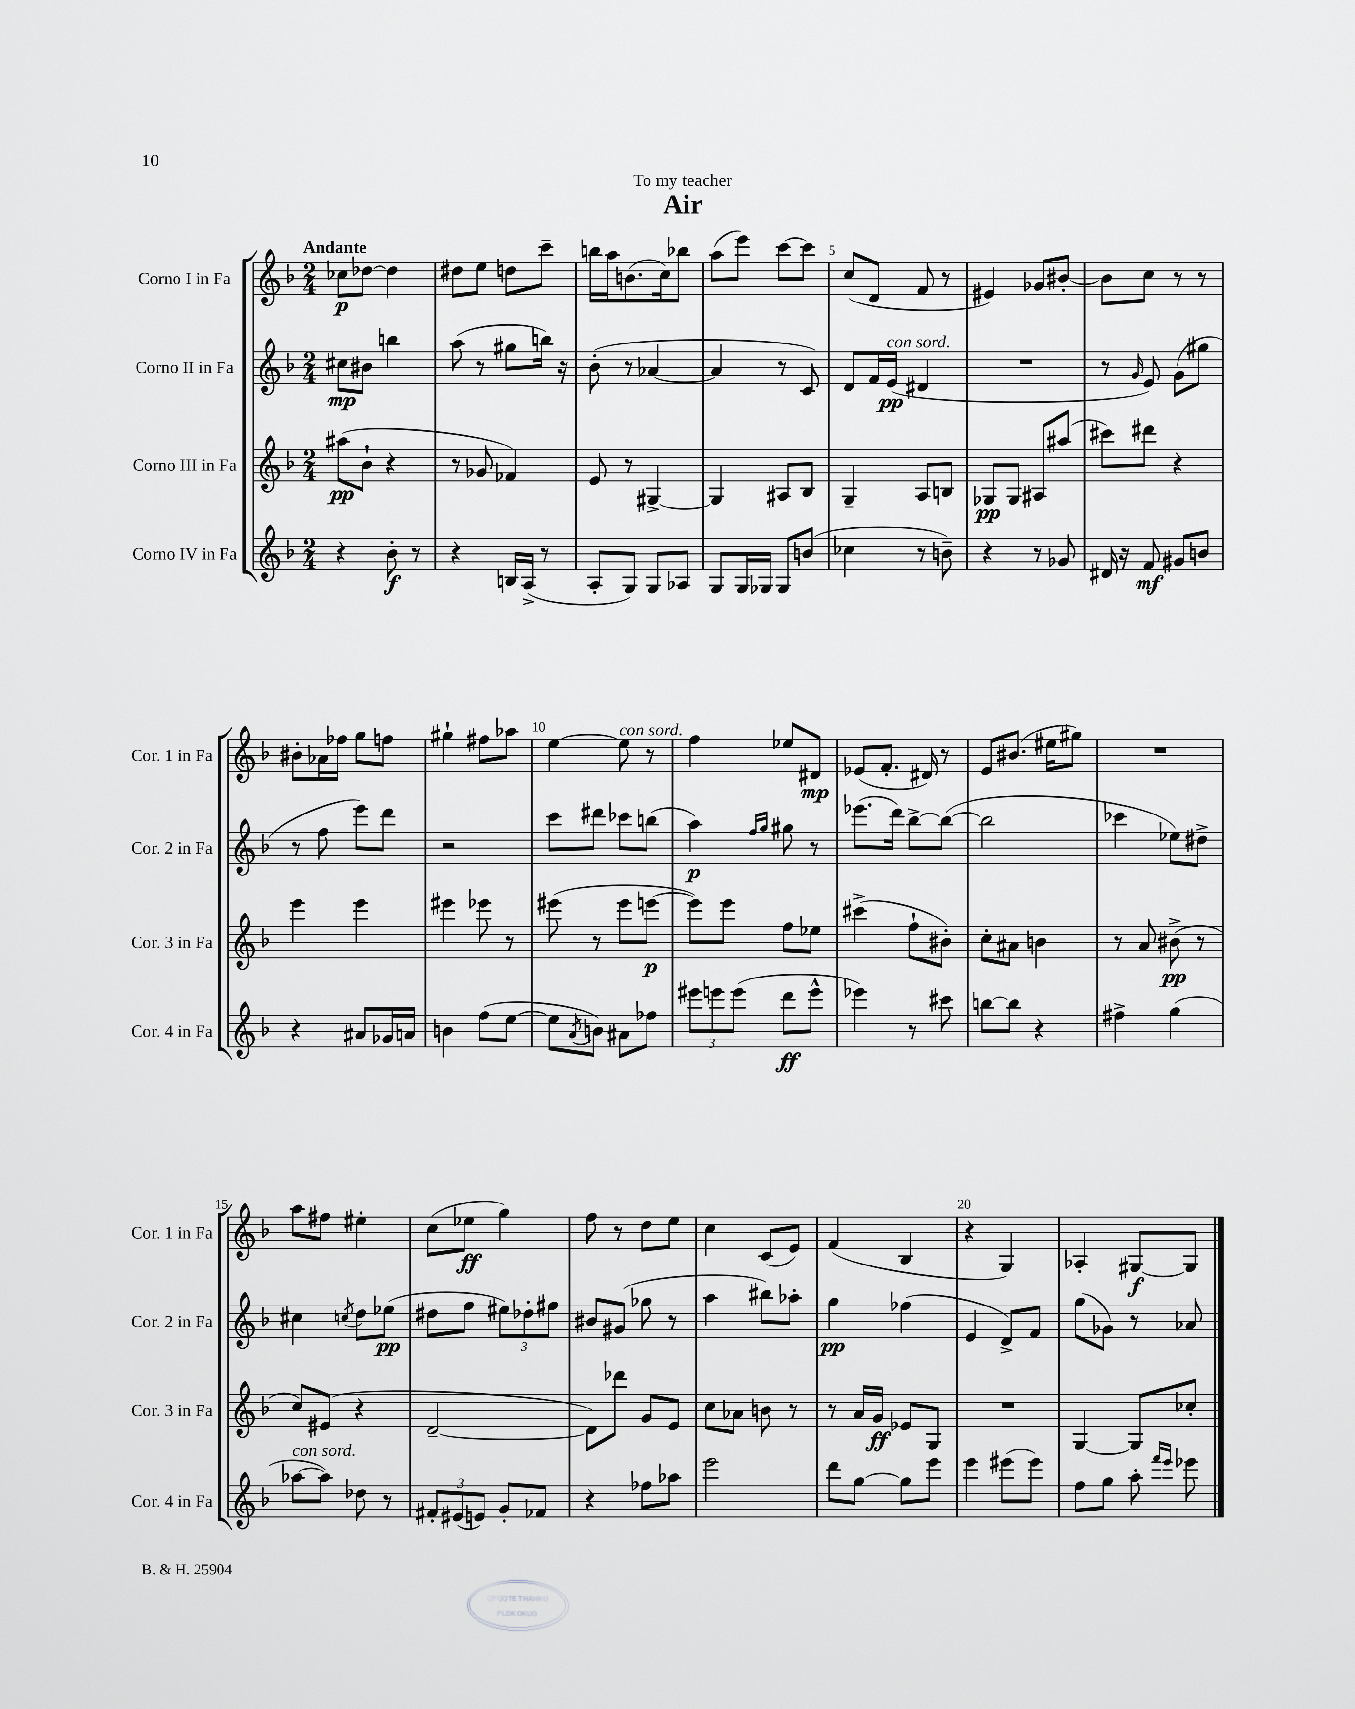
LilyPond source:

\header { title = "Air" dedication = "To my teacher" }
<<
\new StaffGroup <<
\new Staff = "s0" \with { instrumentName = "Corno I in Fa" shortInstrumentName = "Cor. 1 in Fa" } {
    \clef treble \key f \major \numericTimeSignature \time 2/4 \tempo "Andante"
    ces''8\p des''8~ des''4 |
    dis''8 e''8 d''8 c'''8-- |
    b''16 a''16 b'8.( c''16) bes''8 |
    a''8( e'''8) c'''8~ c'''8 |
    c''8( d'8 f'8 r8 |
    eis'4) ges'8 bis'8~-. |
    bis'8 c''8 r8 r8 |
    bis'8-. aes'16 fes''16 g''8 f''8 |
    gis''4-! fis''8 aes''8 |
    e''4~ e''8^\markup { \italic "con sord." } r8 |
    f''4 ees''8 dis'8\mp |
    ees'8( f'8.-. dis'16) r8 |
    e'8 bis'8.( eis''16 gis''8) |
    R2 |
    a''8 fis''8 eis''4-. |
    c''8( ees''8\ff g''4) |
    f''8 r8 d''8 e''8 |
    c''4 c'8( e'8) |
    f'4( bes4 |
    r4 g4) |
    aes4-. gis8~\f gis8 \bar "|." |
}
\new Staff = "s1" \with { instrumentName = "Corno II in Fa" shortInstrumentName = "Cor. 2 in Fa" } {
    \clef treble \key f \major \numericTimeSignature \time 2/4
    cis''8\mp bis'8 b''4 |
    a''8( r8 gis''8 b''16) r16 |
    bes'8-.( r8 aes'4~ |
    aes'4 r8 c'8) |
    d'8 f'16 e'16\pp^\markup { \italic "con sord." }( dis'4 |
    R2 |
    r8 \grace { g'16 } e'8) g'8( gis''8 |
    r8 f''8 e'''8) d'''8 |
    r2 |
    c'''8 dis'''8 ces'''8 b''8( |
    a''4\p) \grace { f''16 g''16 } gis''8 r8 |
    ees'''8.( d'''16) bes''8~-> bes''8~( |
    bes''2 |
    ces'''4 ees''8) dis''8-> |
    cis''4 \acciaccatura { c''8 } d''8 ees''8\pp( |
    dis''8 f''8 \tuplet 3/2 { eis''8) des''8-. fis''8 } |
    bis'8 gis'8( ges''8 r8 |
    a''4 bis''8) aes''8-. |
    g''4\pp fes''4( |
    e'4 d'8->) f'8 |
    g''8( ges'8) r8 aes'8 \bar "|." |
}
\new Staff = "s2" \with { instrumentName = "Corno III in Fa" shortInstrumentName = "Cor. 3 in Fa" } {
    \clef treble \key f \major \numericTimeSignature \time 2/4
    ais''8\pp( bes'8-! r4 |
    r8 ges'8 fes'4) |
    e'8 r8 gis4~-> |
    gis4 ais8 bes8 |
    g4-- a8 b8 |
    ges8\pp ges8 ais8 ais''8( |
    cis'''8) dis'''8 r4 |
    e'''4 e'''4 |
    eis'''4 ees'''8 r8 |
    eis'''8( r8 eis'''8 e'''8~\p |
    e'''8) e'''8 f''8 ees''8 |
    cis'''4->( f''8-! bis'8-.) |
    c''8-. ais'8 b'4 |
    r8 a'8 bis'8->\pp( r8 |
    c''8) eis'8( r4 |
    d'2~-- |
    d'8) des'''8 g'8 e'8 |
    c''8 aes'8 b'8 r8 |
    r8 a'16 g'16\ff ees'8 g8 |
    R2 |
    g4~ g8 ces''8-. \bar "|." |
}
\new Staff = "s3" \with { instrumentName = "Corno IV in Fa" shortInstrumentName = "Cor. 4 in Fa" } {
    \clef treble \key f \major \numericTimeSignature \time 2/4
    r4 bes'8-.\f r8 |
    r4 b16 a16->( r8 |
    a8-. g8) g8 aes8 |
    g8 g16 ges16 ges8 b'8( |
    ces''4 r8 b'8--) |
    r4 r8 ges'8 |
    dis'16 r16 f'8\mf gis'8 b'8 |
    r4 ais'8 ges'16 a'16 |
    b'4 f''8( e''8~ |
    e''8 \acciaccatura { a'8 } b'8) ais'8 fes''8 |
    \tuplet 3/2 { eis'''8 e'''8 e'''8( } d'''8\ff e'''8-^ |
    ees'''4) r8 cis'''8 |
    b''8~ b''8 r4 |
    fis''4-> g''4( |
    aes''8~^\markup { \italic "con sord." } aes''8) des''8 r8 |
    \tuplet 3/2 { fis'8-. eis'8( e'8) } g'8-. fes'8 |
    r4 fes''8 aes''8 |
    e'''2 |
    d'''8 g''8~ g''8 e'''8 |
    e'''4 eis'''8( eis'''8) |
    f''8 g''8 a''8-. \grace { f'''16 e'''16 } ees'''8 \bar "|." |
}
>>
>>
\layout { \context { \Score \override BarNumber.break-visibility = ##(#f #t #t) barNumberVisibility = #(every-nth-bar-number-visible 5) } }
